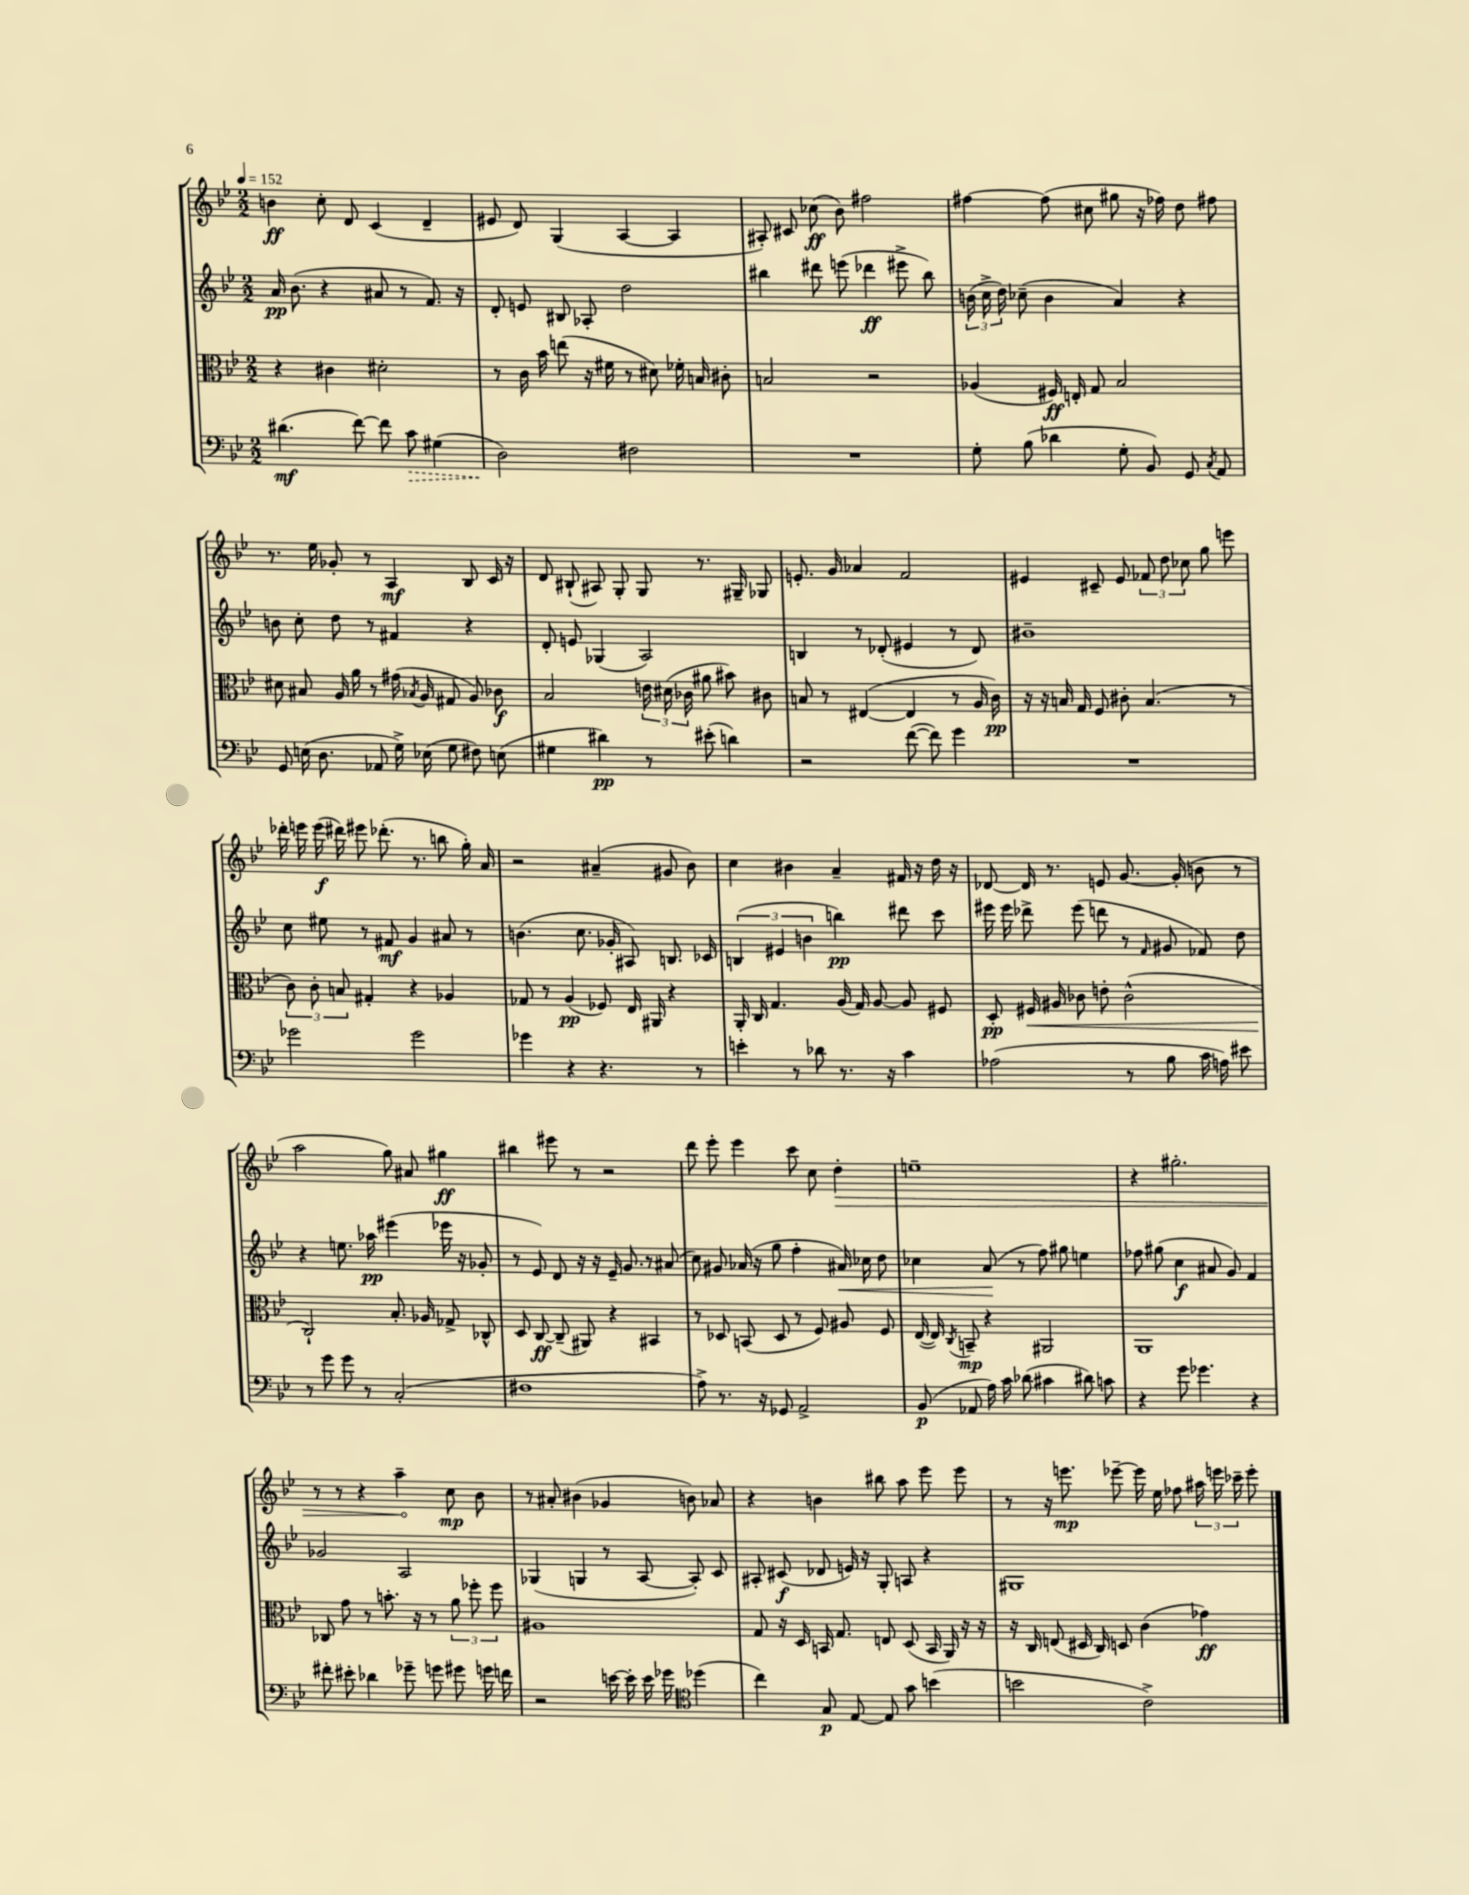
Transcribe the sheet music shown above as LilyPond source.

<<
\new StaffGroup <<
\new Staff = "s0" {
    \clef treble \key bes \major \numericTimeSignature \time 2/2 \tempo 4 = 152
    \autoBeamOff b'4\ff c''8-. d'8 c'4( d'4-- |
    eis'8 d'8) g4( a4~ a4 |
    ais8-.) cis'8 ces''8\ff( bes'8) fis''2 |
    fis''4~ fis''8( cis''8 gis''8 r16 fes''16) d''8 fis''8 |
    r8. ees''16 ges'8-. r8 a4\mf bes8 c'16 r16 |
    d'8 bis8-!( ais8) g8-. g8 r8. gis16-- ges8 |
    e'8.-. g'16 aes'4 f'2 |
    eis'4 cis'8-- eis'8 \tuplet 3/2 { fes'8 d''8 ces''8 } g''8 e'''8 |
    des'''16-. e'''16 e'''16\f( dis'''16) eis'''8 des'''8.-.( r8. b''8 g''16-.) a'16 |
    r2 ais'4--( gis'8 bes'8) |
    c''4 bis'4 a'4-- fis'16 r16 d''16 r16 |
    des'8~ des'16 r8. e'8 g'8.~ g'16-.( b'8 r8 |
    a''2 g''8) ais'8 gis''4\ff |
    bis''4 eis'''8 r8 r2 |
    d'''8 ees'''8-. ees'''4 c'''8 c''8 \once \override Hairpin.circled-tip = ##t d''4-.\> |
    e''1-- |
    r4 gis''2.-. |
    r8 r8 r4 a''4--\! c''8\mp bes'8 |
    r8 ais'8-. bis'4( ges'4 b'8) aes'8 |
    r4 b'4 bis''8 a''8 ees'''8 ees'''8 |
    r8 r16 e'''8.\mp ees'''8~-- ees'''16 ees''16 fes''8 \tuplet 3/2 { ais''16 e'''16 ces'''16-- } e'''8-. \bar "|." |
}
\new Staff = "s1" {
    \clef treble \key bes \major \numericTimeSignature \time 2/2
    \autoBeamOff a'16\pp bes'8.( r4 ais'8 r8 f'8.) r16 |
    d'8-. e'8 bis8 aes8-. d''2 |
    bis''4 dis'''8 e'''8( des'''4\ff eis'''8-> bis''8) |
    \tuplet 3/2 { b'16( c''16-> d''16) } ces''8--( b'4 a'4) r4 |
    b'8 c''8-. d''8 r8 fis'4 r4 |
    d'8-. e'8 ges4( a2) |
    b4 r8 des'8-.( eis'4 r8 des'8) |
    bis'1-- |
    c''8 eis''8 r8 fis'8\mf g'4 ais'8 r8 |
    b'4.( c''8. ges'16-. ais8) b8. ces'16 |
    \tuplet 3/2 { b4( eis'4 b'4 } b''4\pp) dis'''8 c'''8 |
    eis'''16 eis'''16 des'''8-> eis'''8( d'''8 r8 \grace { f'16 } gis'8 fes'8) d''8 |
    r4 e''8. aes''16\pp eis'''4( ees'''16 r16 ges'8-. |
    r8 ees'8) d'8 r16 r16 ees'16-- g'8. r8 ais'8( |
    c''8) gis'8 aes'16( r16 g''8 f''4-. ais'16\<) ces''16 d''8 |
    ces''4 a'8\!( r8 f''8) gis''8 e''4 |
    fes''8 gis''8( c''4\f ais'8 g'8) f'4 |
    ges'2 a2 |
    ges4( g4 r8 a8~ a8-.) c'8 |
    ais8-. cis'8\f( des'8 e'16) r16 g8-. a8 r4 |
    gis1 \bar "|." |
}
\new Staff = "s2" {
    \clef alto \key bes \major \numericTimeSignature \time 2/2
    \autoBeamOff r4 cis'4 dis'2-. |
    r8 c'16 bes'16 e''8( r16 fis'16 r8 dis'8) fes'16-. b16 cis'8-. |
    b2 r2 |
    aes4( fis16\ff) e16-. g8 bes2 |
    dis'8 bis8 a16 a'16 r8 gis'16( \acciaccatura { bes8 } a16 gis8 a8) ces'8\f |
    bes2 \tuplet 3/2 { e'16 dis'16( ces'16 } ais'8 bis'8) cis'8 |
    b8 r8 eis4~( eis4 r8 a16 c'16\pp) |
    r16 r16 b16 g16 f8 cis'8-. b4.( r8 |
    \tuplet 3/2 { c'8) c'8-. b8 } gis4-. r4 aes4 |
    ges8 r8 a4\pp( fes8) ees16 ais,16 r4 |
    a,16-. c16 g4. a16( g16) a8~ a8 fis8 |
    d8-.\pp fis16\< ais16 ces'8 e'8-. ces'2-^( |
    c2-!\!) bes8.-. aes16 ges8-> ces8-^ |
    d8 c8~\ff c8--( ais,8) r4 bis,4 |
    r8 des8 b,8( des8 r8 f8) ais8 f8 |
    ees16~( ees16) \acciaccatura { c8 } b,8--\mp r4 ais,2 |
    a,1 |
    ces8 g'8 r8 b'8.-. r16 r8 \tuplet 3/2 { a'8 fes''8-. fes''8 } |
    ais1 |
    g8 r16 d16 b,16 g8. e8 d8( b,16 a,16) r16 r16 |
    r16 c16 e8( dis16 c16) d8 c'4( ges'4\ff) \bar "|." |
}
\new Staff = "s3" {
    \clef bass \key bes \major \numericTimeSignature \time 2/2
    \autoBeamOff dis'4.\mf( f'8~) f'8 \once \override Hairpin.style = #'dashed-line c'8\> gis4( |
    d2\!) fis2 |
    R1 |
    g8-. bes8( des'4 g8-. bes,8) g,8 \acciaccatura { c8 } a,8 |
    g,8 e16( d8. aes,8 g16->) ees16( g8 fis8) e8( |
    gis4 dis'4\pp) r8 eis'8-.( d'4) |
    r2 f'8~( f'8) g'4 |
    R1 |
    ges'2 ges'2 |
    ges'4 r4 r4. r8 |
    e'4-. r8 des'8 r8. r16 c'4 |
    aes2( r8 bes8 c'16 a16) eis'8 |
    r8 g'8 g'8 r8 c2-.( |
    fis1 |
    a8->) r8. r16 ges,8 a,2-> |
    bes,8\p( aes,8 a16) c'16 des'8( cis'4 dis'8) c'8 |
    r4 g'8 ges'4. r4 |
    fis'8-. eis'8-. des'4 ges'8-- g'8 gis'8 g'16 f'16 |
    r2 e'16~ e'16-. e'16 ges'16 \clef tenor des''4( |
    c''4) g8\p ees8~ ees8 g'8 b'4( |
    b'2 c'2->) \bar "|." |
}
>>
>>
\layout { \context { \Score \remove "Bar_number_engraver" } }
